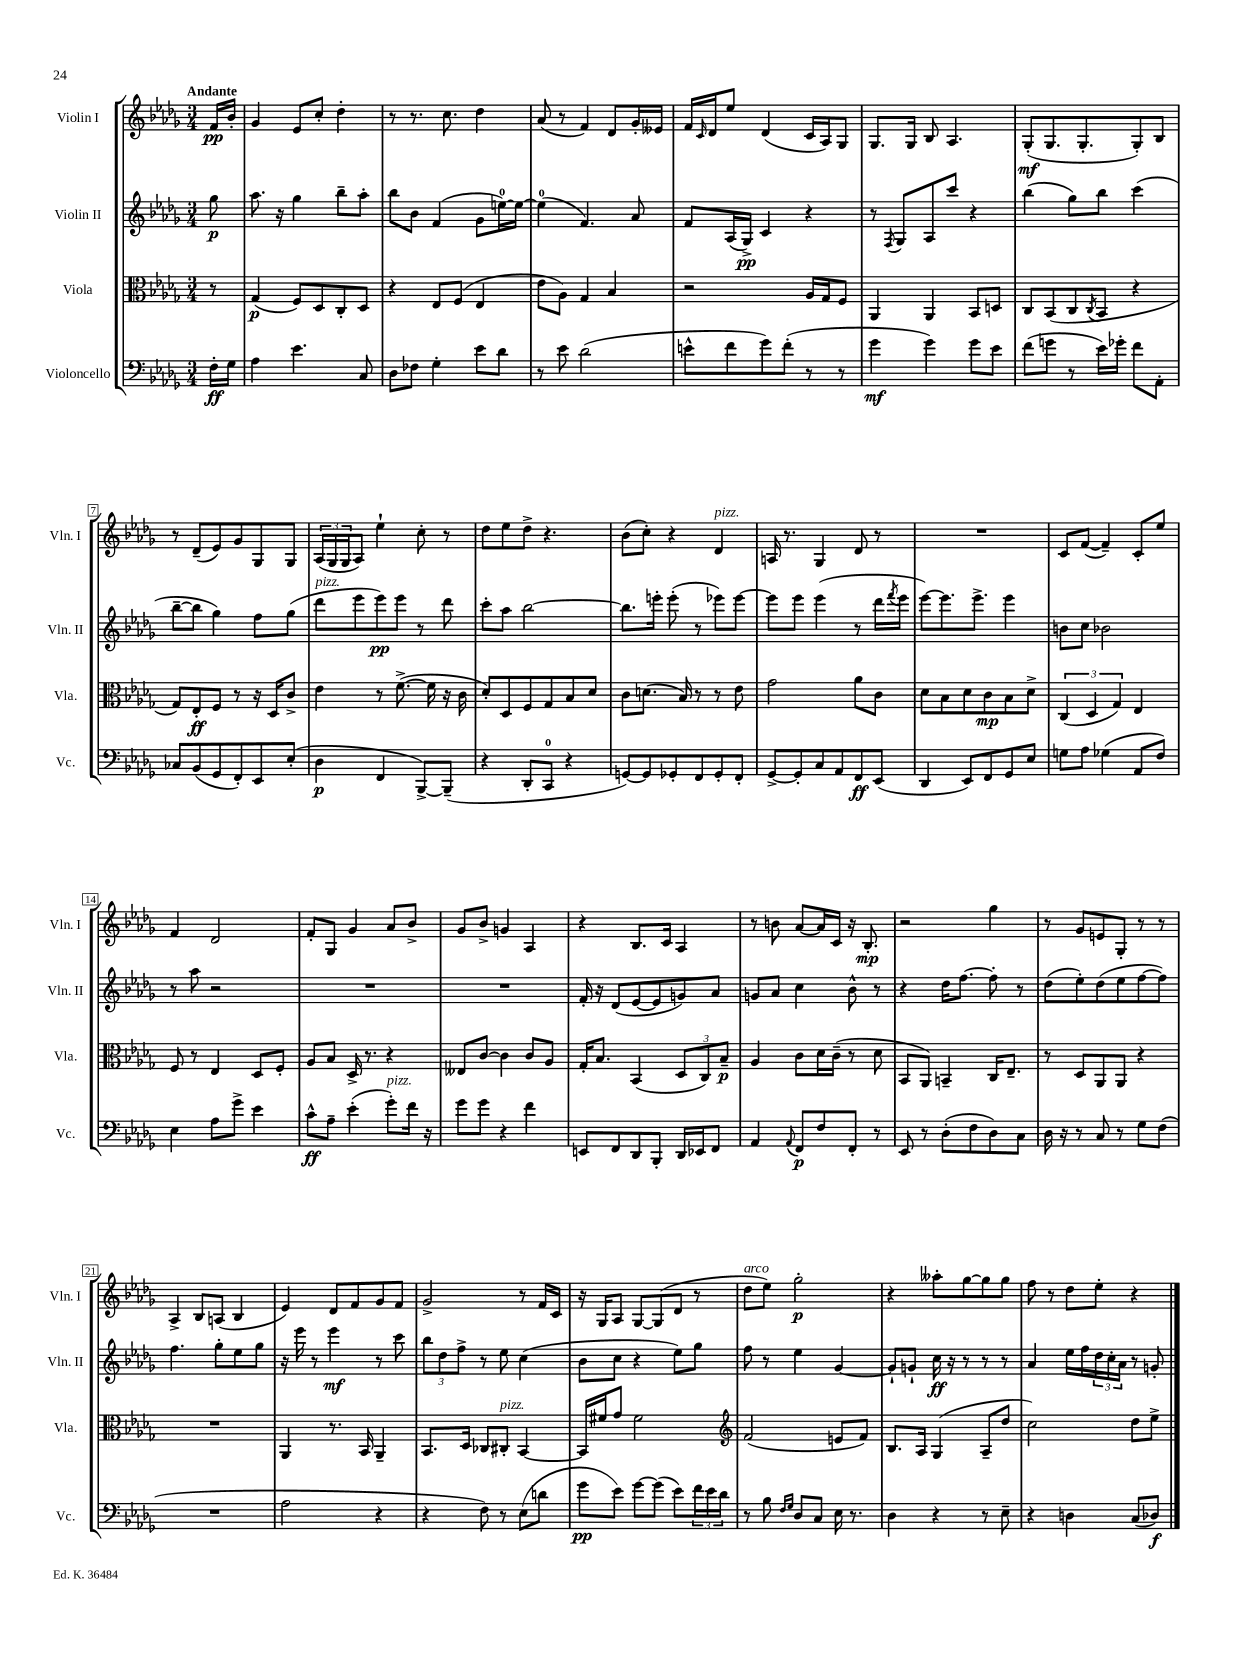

**kern	**kern	**kern	**kern
*staff4	*staff3	*staff2	*staff1
*clefF4	*clefC3	*clefG2	*clefG2
*k[b-e-a-d-g-]	*k[b-e-a-d-g-]	*k[b-e-a-d-g-]	*k[b-e-a-d-g-]
*M3/4	*M3/4	*M3/4	*M3/4
16F'	8r	8gg-	16f
16G-	.	.	16b-'
=	=	=	=
4A-	(4G-	8.aa-	4g-
.	.	16r	.
4.e-	8F)	4gg-	8e-
.	8D-	.	8cc'
.	8C'	8bb-~	4dd-'
8C	8D-	8aa-'	.
=	=	=	=
8D-	4r	8bb-	8r
8F-	.	8b-	8.r
4G-'	8E-	(4f	.
.	.	.	8.cc
.	(8F	.	.
8e-	4E-	8g-	4dd-
8d-	.	[16ee)	.
.	.	16ee_	.
=	=	=	=
8r	8e-	(4ee]	(8a-
8e-	8A-)	.	8r
(2d-	4G-	4.f)	4f)
.	4B-	.	8d-
.	.	8a-	16g-'
.	.	.	16e--
=	=	=	=
8e^^	2r	8f	16f
.	.	.	16qqc
.	.	.	16d-
8f	.	(16A-	8ee-
.	.	16G-^)	.
8g-)	.	4c	(4d-
(8f'	.	.	.
8r	16A-	4r	16c
.	16G-	.	16A-)
8r	8F	.	8G-
=	=	=	=
4g-	4AA-	8r	8.G-
.	.	8qF	.
.	.	8G-	.
.	.	.	16G-
4g-)	4AA-	8A-	8B-
.	.	8ccc	4.A-
8g-	8BB-	4r	.
8e-	8D	.	.
=	=	=	=
(8f	8C	(4bb-	(8G-'
8g	(8BB-	.	8.G-
8r	8C	8gg-)	.
.	.	.	8.G-'
.	8qC	.	.
16e-)	8BB-	8bb-	.
16g-'	.	.	.
8f	4r	(4ccc	8G-')
8AA-'	.	.	8B-
=	=	=	=
8C-	8G-)	[8bb-~	8r
(8BB-	8E-'	8bb-]	(8d-~
8GG-	8F	4gg-)	8e-)
8FF')	8r	.	8g-
8EE-	16r	8ff	8G-
.	16D-	.	.
(8E-'	8c^	(8gg-	8G-
=	=	=	=
4D-	4e-	8ddd-	(24A-
.	.	.	24G-
.	.	.	24G-
.	.	8eee-	8A-)
4FF	8r	8eee-)	4ee-`
.	([8.f^	8eee-	.
[8BBB-^)	.	8r	8cc'
.	16f]	.	.
(8BBB-~]	16r	8ddd-	8r
.	16c	.	.
=	=	=	=
4r	8d-')	8ccc'	8dd-
.	8D-	8aa-	8ee-
8DD-'	8F	[2bb-	8dd-^
8CC	8G-	.	4.r
4r	8B-	.	.
.	8d-	.	.
=	=	=	=
[8GG)	8c	8.bb-]	(8b-
8GG]	(8.d	.	8cc')
.	.	16eee'	.
8GG-'	.	(8eee'	4r
.	16B-)	.	.
8FF	8r	8r	.
8GG-'	8r	8eee-)	4d-
8FF'	8e-	[8eee-	.
=	=	=	=
[8GG-^	2g-	8eee-]	16A
.	.	.	8.r
8GG-']	.	8eee-	.
8C	.	(4eee-	4G-
8AA-	.	.	.
8FF	8a-	8r	8d-
(8EE-	8c	16ddd-	8r
.	.	8qfff	.
.	.	16eee-	.
=	=	=	=
4DD-	8d-	[8eee-)	2.r
.	8B-	8.eee-]	.
8EE-)	8d-	.	.
.	.	8.eee-^	.
8FF	8c	.	.
8GG-	8B-	4eee-	.
8E-	8d-^	.	.
=	=	=	=
8G	(6C	8b	8c
8A-	.	8cc	([8f
.	6D-	.	.
(4G-	.	2b-	4f~])
.	6G-)	.	.
8AA-	4E-	.	8c'
8F)	.	.	8ee-
=	=	=	=
4E-	8F	8r	4f
.	8r	8aa-	.
8A-	4E-	2r	2d-
8g-^	.	.	.
4e-	8D-	.	.
.	8F'	.	.
=	=	=	=
8c^^	8A-	2.r	8f'
8A-~	8B-	.	8G-
(4e-'	16D-^	.	4g-
.	8.r	.	.
8g-')	4r	.	8a-
16f	.	.	8b-^
16r	.	.	.
=	=	=	=
8g-	8E--	2.r	8g-
8g-	[8c	.	8b-^
4r	4c]	.	4g
4f	8c	.	4A-
.	8A-	.	.
=	=	=	=
8EE	16G-'	16f'	4r
.	8.B-	16r	.
8FF	.	(8d-	.
8DD-	(4BB-	[8e-	8.B-
8BBB-'	.	8e-]	.
.	.	.	16c
16DD-	12D-	8g)	4A-
16EE-	.	.	.
.	12C)	.	.
8FF	.	8a-	.
.	12B-~	.	.
=	=	=	=
4AA-	4A-	8g	8r
.	.	8a-	8b
8qqAA-	.	.	.
8FF	8c	4cc	[8a-
8F	16d-	.	16a-]
.	(16c~	.	16c
8FF'	8r	8b-^^	16r
.	.	.	8.B-'
8r	8d-	8r	.
=	=	=	=
8EE-	8BB-	4r	2r
8r	8AA-)	.	.
(8D-'	4BB~	16dd-	.
.	.	[8.ff	.
8F	.	.	.
8D-)	16C	8ff']	4gg-
.	8.E-~	.	.
8C	.	8r	.
=	=	=	=
16D-	8r	(8dd-	8r
16r	.	.	.
8r	8D-	8ee-')	8g-
8C	8AA-	(8dd-	8e
8r	8AA-	8ee-	8G-'
8G-	4r	[8ff	8r
(8F	.	8ff])	8r
=	=	=	=
2.r	2.r	4.ff	4A-^
.	.	.	8B-
.	.	8gg-'	(8A
.	.	8ee-	4B-
.	.	8gg-	.
=	=	=	=
2A-	4AA-	16r	4e-)
.	.	16eee-	.
.	.	8r	.
.	8.r	4eee-	8d-
.	.	.	8f
.	16BB-	.	.
4r	4AA-~	8r	8g-
.	.	8ccc	8f
=	=	=	=
4r	8.BB-	12bb-	2g-^
.	.	12dd-	.
.	.	12ff^	.
.	16D-	.	.
8F)	8C-	8r	.
8r	8C#'	8ee-	.
(8E-	[4BB-	(4cc	8r
8d	.	.	16f
.	.	.	16c
=	=	=	=
8g-	16BB-]	8b-	16r
.	16f#	.	16G-
8e-)	8g-	8cc	8A-
[8g-	2f#	4r	[8G-
(8g-]	.	.	(8G-]
8e-)	.	8ee-)	8d-
24f	.	8gg-	8r
24e-	.	.	.
24d-	.	.	.
=	=	=	=
*	*clefG2	*	*
8r	(2f	8ff	8dd-
8B-	.	8r	8ee-)
16qqF	.	.	.
16qqG-	.	.	.
8D-	.	4ee-	2gg-'
8C	.	.	.
16E-	8e	[4g-	.
8.r	.	.	.
.	8f)	.	.
=	=	=	=
4D-	8.B-	8g-`]	4r
.	.	8g`	.
.	16A-	.	.
4r	(4G-	16cc	8aa--'
.	.	16r	.
.	.	8r	[8gg-
8r	8A-~	8r	8gg-]
8E-~	8dd-	8r	8gg-
=	=	=	=
4r	2cc)	4a-	8ff
.	.	.	8r
4D	.	16ee-	8dd-
.	.	16ff	.
.	.	24dd-	8ee-'
.	.	24cc'	.
.	.	24a-	.
(8C	8dd-	8r	4r
8D-)	8ee-^	8g'	.
==	==	==	==
*-	*-	*-	*-
